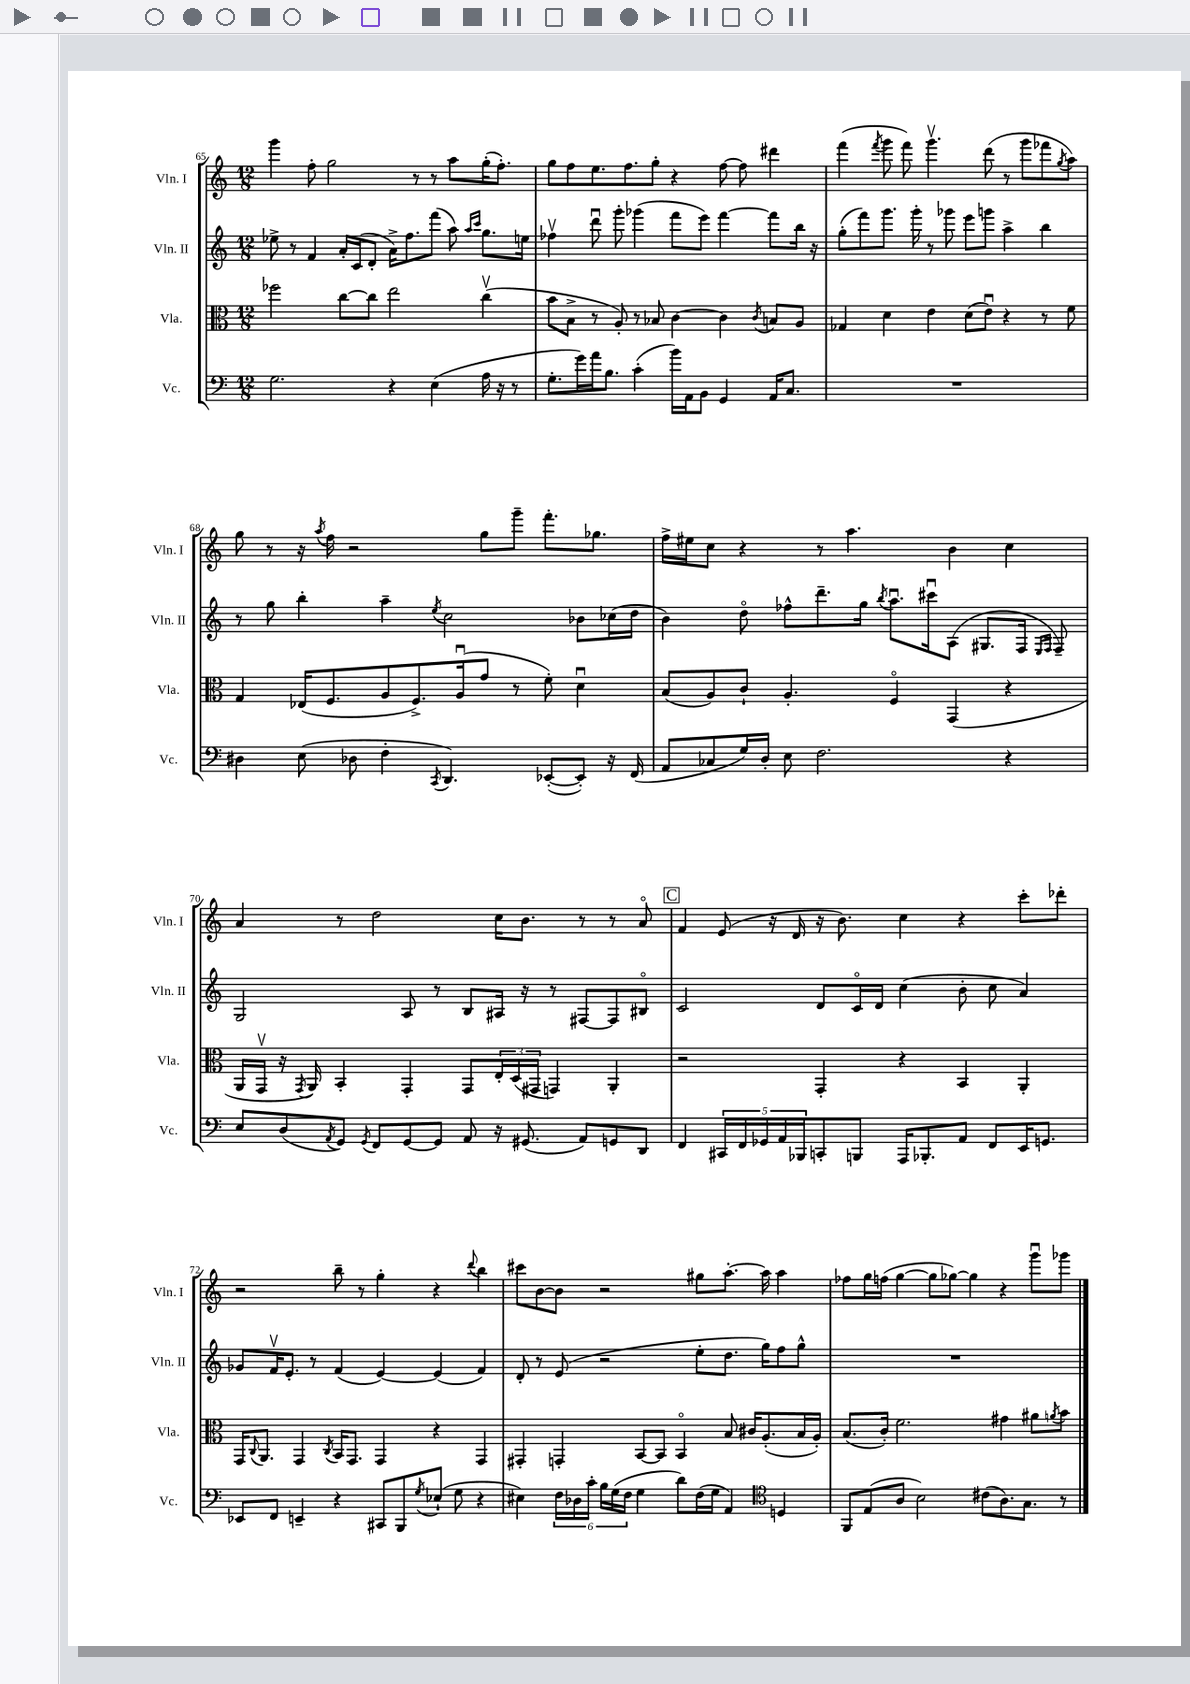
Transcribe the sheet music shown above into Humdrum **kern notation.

**kern	**kern	**kern	**kern
*staff4	*staff3	*staff2	*staff1
*clefF4	*clefC3	*clefG2	*clefG2
*k[]	*k[]	*k[]	*k[]
*M12/8	*M12/8	*M12/8	*M12/8
2.G	2ff-	8ee-^	4ggg
.	.	8r	.
.	.	4f	8ff'
.	.	.	2gg
.	[8cc	16a'	.
.	.	(16c	.
.	8cc]	8d'	.
4r	2ee	16a^)	.
.	.	8.ff	.
.	.	.	8r
(4E	.	(8fff	8r
.	.	8aa)	8aa
.	.	16qqaa	.
.	.	16qqccc	.
16A	(4ccv	8.gg	(16gg'
16r	.	.	8.ff')
8r	.	.	.
.	.	16ee	.
=	=	=	=
8.G'	8b	4ff-v	8gg
.	8B^	.	8ff
16g)	.	.	.
16a	8r	8dddu	8.ee
8.B	.	.	.
.	8A')	8ggg'	.
.	.	.	8.ff
(4c'	8r	(4ggg-	.
.	8B-	.	8gg'
16b)	[4c	8fff	4r
16AA	.	.	.
8BB	.	8eee)	.
4GG	4c]	[4fff	[8ff
.	.	.	8ff]
.	8qc	.	.
16AA	8B	8fff]	4ddd#
8.C	.	.	.
.	8A	16bb	.
.	.	16r	.
=	=	=	=
1.r	4G-	(8gg'	(4fff
.	.	8fff)	.
.	.	.	8qfff
.	4d	8.ggg	8ggg
.	.	.	8fff)
.	.	16ggg'	.
.	4e	8r	4.gggv
.	.	8ggg-	.
.	(8d	8eee	.
.	8eu)	8ggg	(8ddd
.	4r	4aa^	8r
.	.	.	8ggg
.	8r	4bb	8fff-
.	.	.	8qgg
.	8f	.	8aa)
=	=	=	=
4D#	4G	8r	8gg
.	.	8gg	8r
(8E	(16E-	4bb'	16r
.	.	.	8qaa
.	8.F	.	16ff
8D-	.	.	2r
4F'	8A	4aa~	.
.	8.F^)	.	.
8qCC	.	8qee	.
4.DD)	.	2cc	.
.	(16Au	.	.
.	8g	.	8gg
.	8r	.	8ggg~
([8EE-'	8f')	.	8.fff'
8EE-'])	4du	8b-	.
.	.	.	8.gg-
16r	.	(16cc-	.
(16FF	.	16dd	.
=	=	=	=
8AA	(8B	4b)	16ff^
.	.	.	16ee#
8C-	8A)	.	8cc
16G)	8c`	8ddo	4r
16D'	.	.	.
8E	4.A'	8ff-^^	.
2.F	.	8.ddd~	8r
.	.	.	4.aa
.	.	16gg	.
.	.	8qbb	.
.	4Fo	8.aau	.
.	.	16ccc#u	.
.	(4GG	(8A	4b
.	.	8.G#	.
4r	4r	.	4cc
.	.	16F	.
.	.	16qqE	.
.	.	16qqF	.
.	.	8F~)	.
=	=	=	=
8E	16AA	2G	4a
.	16GGv	.	.
(8D	16r	.	.
.	8qGG	.	.
.	16AA)	.	.
8qAA	.	.	.
8GG)	4BB'	.	8r
8qGG	.	.	.
8FF	.	.	2dd
[8GG	4GG'	8A	.
8GG]	.	8r	.
8AA	8GG	8B	.
16r	24E'	16A#	16cc
.	(24D	.	.
(8.GG#	.	16r	8.b
.	24GG#	.	.
.	4GG)	8r	.
8AA)	.	[8F#	8r
8GG	4AA'	8F#]	8r
8DD	.	8B#o	8ao
=	=	=	=
4FF	2r	2c	4f
20CC#	.	.	(8e
20FF	.	.	.
20GG-	.	.	.
.	.	.	16r
20AA	.	.	.
.	.	.	16d
20BBB-	.	.	.
8CC'	4GG'	8d	16r
.	.	.	8.b)
8BBB	.	16co	.
.	.	16d	.
16AAA	4r	(4cc	4cc
8.BBB-'	.	.	.
8AA	4BB	8b'	4r
8FF	.	8cc	.
16EE	4AA'	4a)	8ccc'
8.GG	.	.	.
.	.	.	8ddd-'
=	=	=	=
8EE-	16GG	8g-	2r
.	8qqC	.	.
.	8.AA	.	.
8FF	.	16fv	.
.	.	8.e'	.
4EE~	4GG	.	.
.	.	8r	.
.	8qC	.	.
4r	16BB	(4f	8bb~
.	8.GG	.	.
.	.	.	8r
8CC#	4GG	[4e)	4gg'
8BBB	.	.	.
8qG	.	.	.
(8E-`	4r	(4e]	4r
8G	.	.	.
.	.	.	8qqddd
4r	4GG	4f)	4bb
=	=	=	=
4E#)	4GG#'	8d'	8ccc#
.	.	8r	[8b
24F	4GG'	(8e	8b]
24D-	.	.	.
24c'	.	.	.
24B	.	2r	2r
(24G	.	.	.
24F	.	.	.
4G	[8BB	.	.
.	8BB]	.	.
8d)	4BBo	.	.
(16F	.	8ee'	8gg#
16G	.	.	.
4AA)	8B	8.dd	[8.aa'
.	16c#	.	.
.	(8.A'	16gg)	16aa]
*clefC4	*	*	*
4D	.	8ff	4aa
.	16B	8gg^^	.
.	16A')	.	.
=	=	=	=
8FF	(8.B	1.r	8ff-
(8E	.	.	16gg
.	16c')	.	(16ff
8A	2.f	.	[4gg
2B)	.	.	.
.	.	.	8gg]
.	.	.	[8gg-)
.	.	.	4gg-]
(8c#	.	.	.
8.A)	4g#	.	4r
8.G	.	.	.
.	8a#	.	8gggu
.	8qa	.	.
8r	8b	.	8ggg-
==	==	==	==
*-	*-	*-	*-
